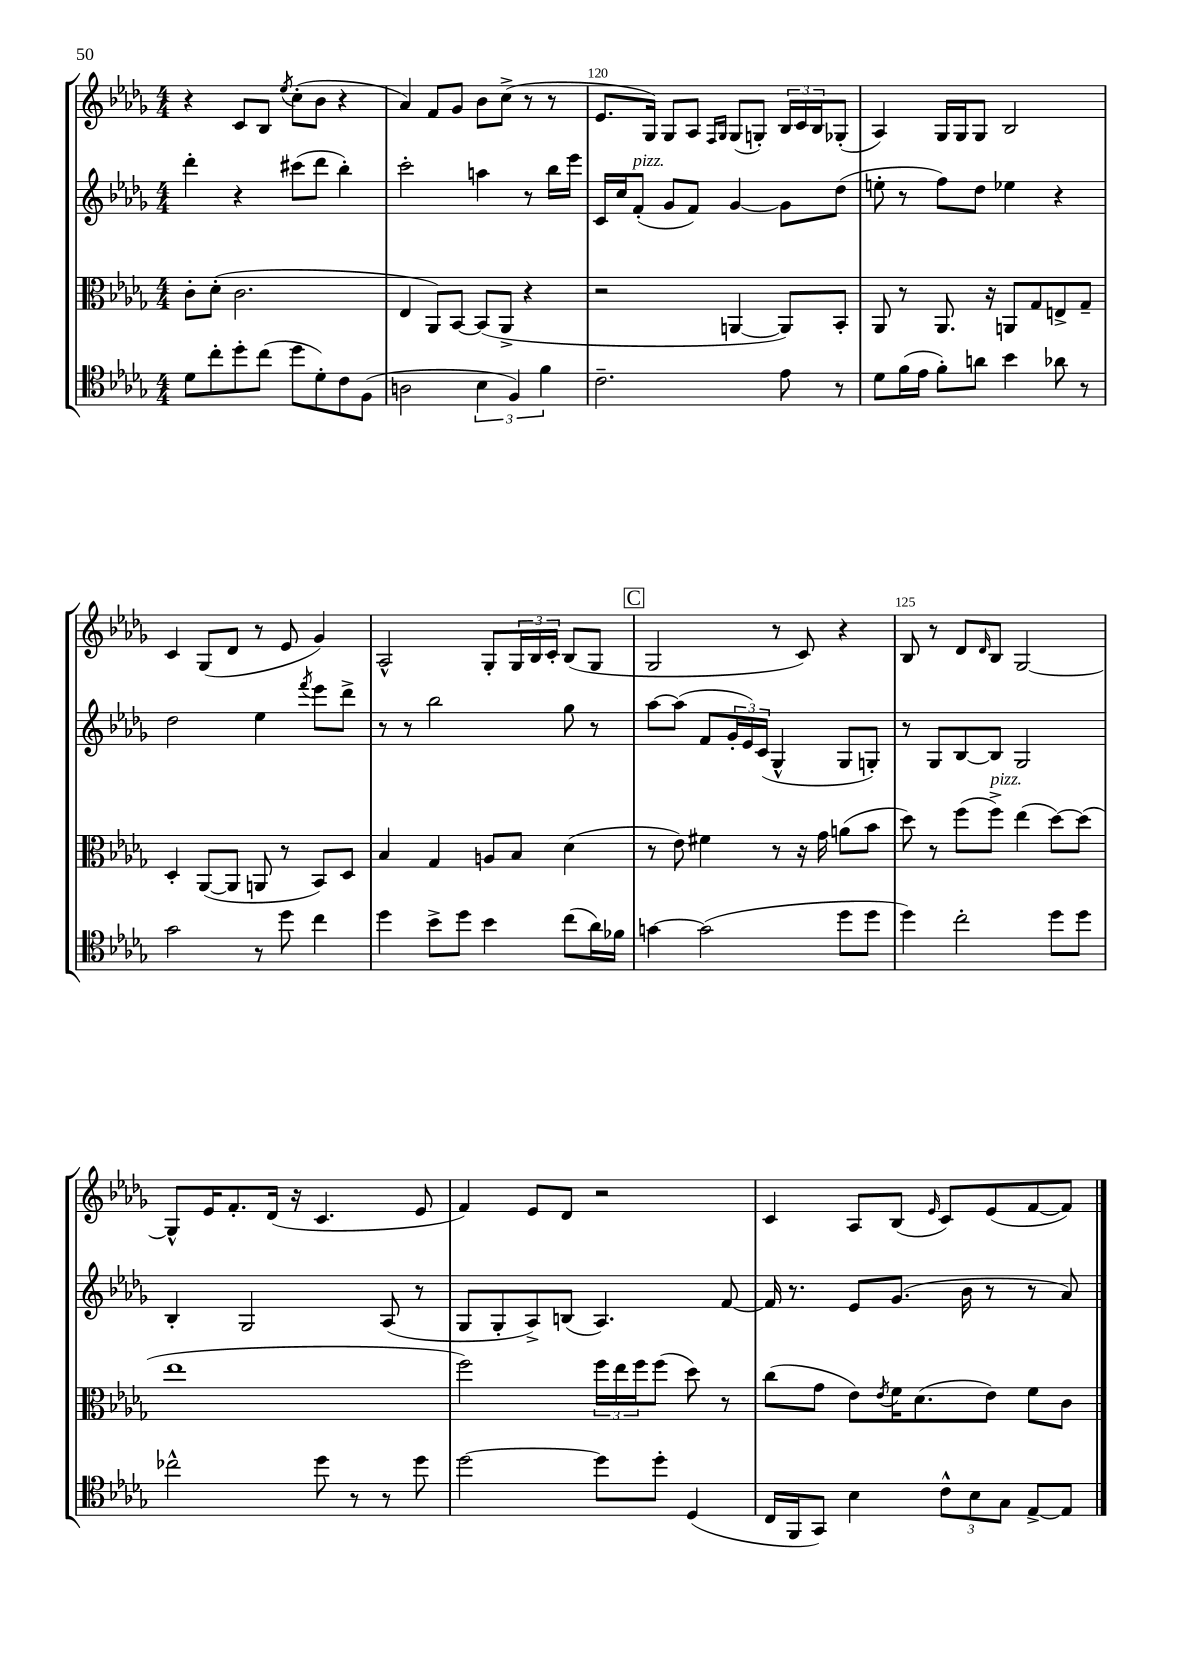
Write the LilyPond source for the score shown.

<<
\new StaffGroup <<
\new Staff = "s0" {
    \clef treble \key des \major \numericTimeSignature \time 4/4
    r4 c'8 bes8 \acciaccatura { ees''8 } c''8-.( bes'8 r4 |
    aes'4) f'8 ges'8 bes'8 c''8->( r8 r8 |
    ees'8. ges16) ges8 aes8 \grace { f16 ges16 } ges8( g8-.) \tuplet 3/2 { bes16 c'16 bes16 } ges8-.( |
    aes4) ges16 ges16 ges8 bes2 |
    c'4 ges8( des'8 r8 ees'8 ges'4) |
    aes2-^ ges8-. \tuplet 3/2 { ges16 bes16 c'16-. } bes8( ges8 |
    \mark \markup { \box "C" } ges2 r8 c'8) r4 |
    bes8 r8 des'8 \grace { des'16 } bes8 ges2~ |
    ges8-^ ees'16 f'8.-. des'16( r16 c'4. ees'8 |
    f'4) ees'8 des'8 r2 |
    c'4 aes8 bes8( \grace { ees'16 } c'8) ees'8( f'8~ f'8) \bar "|." |
}
\new Staff = "s1" {
    \clef treble \key des \major \numericTimeSignature \time 4/4
    des'''4-. r4 cis'''8( des'''8 bes''4-.) |
    c'''2-. a''4 r8 bes''16 ees'''16 |
    c'16 c''16 f'8-.^\markup { \italic "pizz." }( ges'8 f'8) ges'4~ ges'8 des''8( |
    e''8-. r8 f''8) des''8 ees''4 r4 |
    des''2 ees''4 \acciaccatura { f'''8 } ees'''8 des'''8-> |
    r8 r8 bes''2 ges''8 r8 |
    \mark \markup { \box "C" } aes''8~ aes''8( f'8 \tuplet 3/2 { ges'16-. ees'16) c'16( } ges4-^ ges8 g8-.) |
    r8 ges8 bes8~ bes8 ges2 |
    bes4-. ges2 aes8( r8 |
    ges8 ges8-. aes8->) b8( aes4.) f'8~ |
    f'16 r8. ees'8 ges'8.( bes'16 r8 r8 aes'8) \bar "|." |
}
\new Staff = "s2" {
    \clef alto \key des \major \numericTimeSignature \time 4/4
    c'8-. des'8-.( c'2. |
    ees4 aes,8) bes,8~ bes,8( aes,8-> r4 |
    r2 a,4~ a,8) bes,8-. |
    aes,8 r8 aes,8. r16 a,8 ges8 e8-> ges8-- |
    des4-. aes,8~( aes,8 a,8 r8 bes,8) des8 |
    bes4 ges4 a8 bes8 des'4( |
    \mark \markup { \box "C" } r8 ees'8) fis'4 r8 r16 ges'16 a'8( bes'8 |
    des''8) r8 f''8( f''8->^\markup { \italic "pizz." }) ees''4( des''8~) des''8( |
    ees''1 |
    f''2) \tuplet 3/2 { f''16 ees''16 f''16 } f''8( des''8) r8 |
    c''8( ges'8 ees'8) \acciaccatura { ees'8 } f'16 des'8.( ees'8) f'8 c'8 \bar "|." |
}
\new Staff = "s3" {
    \clef tenor \key des \major \numericTimeSignature \time 4/4
    des'8 c''8-. des''8-. c''8( des''8 des'8-.) c'8 f8( |
    a2 \tuplet 3/2 { bes4 f4) f'4 } |
    c'2.-- ees'8 r8 |
    des'8 f'16( ees'16 f'8-.) a'8 bes'4 aes'8 r8 |
    ges'2 r8 des''8 c''4 |
    des''4 bes'8-> des''8 bes'4 c''8( aes'16) fes'16 |
    \mark \markup { \box "C" } g'4~ g'2( des''8 des''8 |
    des''4) c''2-. des''8 des''8 |
    ces''2-^ des''8 r8 r8 des''8 |
    des''2~ des''8 des''8-. des4( |
    c16 f,16 ges,8) bes4 \tuplet 3/2 { c'8-^ bes8 ges8 } ees8~-> ees8 \bar "|." |
}
>>
>>
\layout { \context { \Score currentBarNumber = #118 \override BarNumber.break-visibility = ##(#f #t #t) barNumberVisibility = #(every-nth-bar-number-visible 5) } }
